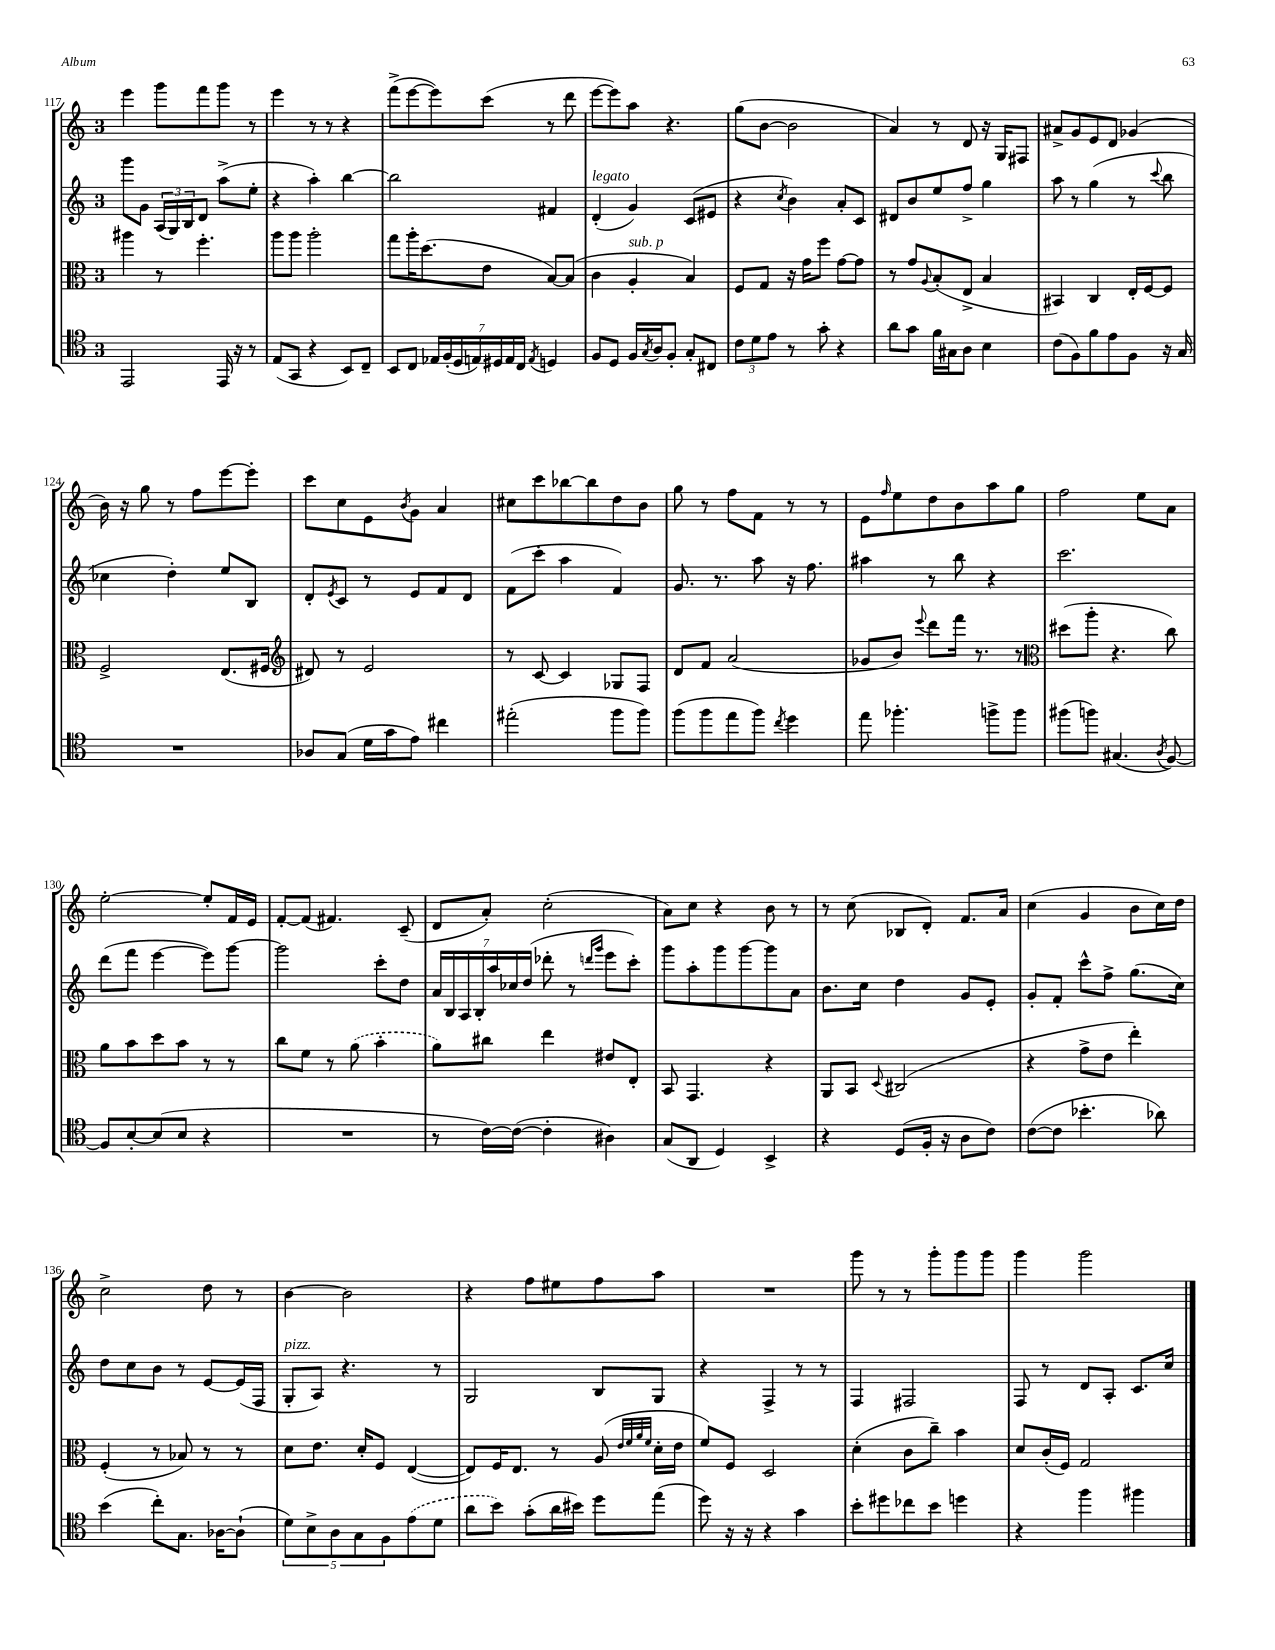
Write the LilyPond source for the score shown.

<<
\new StaffGroup <<
\new Staff = "s0" {
    \clef treble \key c \major \once \override Staff.TimeSignature.style = #'single-digit \time 3/4
    e'''4 g'''8 f'''8 g'''8 r8 |
    e'''4 r8 r8 r4 |
    f'''8->( e'''8~ e'''8) c'''8( r8 d'''8 |
    e'''8~ e'''8) a''8 r4. |
    g''8( b'8~ b'2 |
    a'4) r8 d'8 r16 g16 fis8 |
    ais'8-> g'8 e'8 d'8 ges'4( |
    b'16) r16 g''8 r8 f''8 e'''8~ e'''8-. |
    c'''8 c''8 e'8 \acciaccatura { b'8 } g'8 a'4 |
    cis''8 c'''8 bes''8~ bes''8 d''8 b'8 |
    g''8 r8 f''8 f'8 r8 r8 |
    e'8 \grace { f''16 } e''8 d''8 b'8 a''8 g''8 |
    f''2 e''8 a'8 |
    e''2~-. e''8-. f'16 e'16 |
    f'8~-. f'8( fis'4.) c'8--( |
    d'8 a'8-.) c''2-.( |
    a'8) c''8 r4 b'8 r8 |
    r8 c''8( bes8 d'8-.) f'8. a'16 |
    c''4( g'4 b'8 c''16) d''16 |
    c''2-> d''8 r8 |
    b'4~ b'2 |
    r4 f''8 eis''8 f''8 a''8 |
    R2. |
    g'''8 r8 r8 g'''8-. g'''8 g'''8 |
    g'''4 g'''2 \bar "|." |
}
\new Staff = "s1" {
    \clef treble \key c \major \once \override Staff.TimeSignature.style = #'single-digit \time 3/4
    g'''8 g'8 \tuplet 3/2 { a16( g16) b16 } d'8 a''8->( e''8-. |
    r4 a''4-.) b''4~ |
    b''2 fis'4 |
    d'4-.^\markup { \italic "legato" }( g'4) c'8( eis'8 |
    r4 \acciaccatura { c''8 } b'4) a'8-. c'8 |
    dis'8 b'8 e''8 f''8-> g''4 |
    a''8 r8 g''4( r8 \appoggiatura { c'''8 } b''8 |
    ces''4 d''4-.) e''8 b8 |
    d'8-. \acciaccatura { e'8 } c'8 r8 e'8 f'8 d'8 |
    f'8( c'''8-. a''4 f'4) |
    g'8. r8. a''8 r16 f''8. |
    ais''4 r8 b''8 r4 |
    c'''2. |
    d'''8( f'''8 e'''4~ e'''8) g'''8~ |
    g'''2 c'''8-. d''8 |
    \tuplet 7/4 { a'16 b16 a16 b16-. a''16 ces''16 d''16( } des'''8-. r8 \grace { d'''16 g'''16 } e'''8 c'''8-.) |
    g'''8 a''8-. g'''8 g'''8~ g'''8 a'8 |
    b'8. c''16 d''4 g'8 e'8-. |
    g'8-. f'8-. c'''8-^ f''8-> g''8.( c''16) |
    d''8 c''8 b'8 r8 e'8~ e'16( f16 |
    g8-.^\markup { \italic "pizz." } a8) r4. r8 |
    g2 b8 g8 |
    r4 f4-> r8 r8 |
    f4 fis2 |
    f8 r8 d'8 a8-. c'8. c''16 \bar "|." |
}
\new Staff = "s2" {
    \clef alto \key c \major \once \override Staff.TimeSignature.style = #'single-digit \time 3/4
    ais''4 r8 f''4.-. |
    a''8 a''8 a''2-. |
    g''8 a''16-. d''8.( e'8 b8~) b8( |
    c'4 a4-.^\markup { \italic "sub. p" } b4) |
    f8 g8 r16 g'16 f''8 g'8~ g'8 |
    r8 g'8 \appoggiatura { a8 } b8-.( e8-> b4 |
    bis,4) c4 e16-. f16~ f8 |
    f2-> e8.( fis16 |
    \clef treble dis'8) r8 e'2 |
    r8 c'8~ c'4 ges8 f8 |
    d'8 f'8 a'2( |
    ges'8 b'8) \appoggiatura { e'''8 } d'''8 f'''16 r8. r8 |
    \clef alto dis''8( a''8-. r4. c''8) |
    a'8 b'8 d''8 b'8 r8 r8 |
    c''8 f'8 r8 \once \slurDashed a'8( b'4-. |
    a'8) cis''8 e''4 eis'8 e8-. |
    b,8 g,4. r4 |
    a,8 b,8 \appoggiatura { d8 } cis2( |
    r4 g'8-> e'8 e''4-.) |
    f4-.( r8 bes8) r8 r8 |
    d'8 e'8. d'16-. f8 e4~( |
    e8) f16 e8. r8 a8( \grace { e'32 f'32 a'32 f'32 } d'16-. e'16 |
    f'8) f8 d2 |
    d'4-.( c'8 c''8--) b'4 |
    d'8 c'16-.( f16) g2 \bar "|." |
}
\new Staff = "s3" {
    \clef tenor \key c \major \once \override Staff.TimeSignature.style = #'single-digit \time 3/4
    e,2 e,16 r16 r8 |
    e8( g,8 r4 b,8) c8-- |
    b,8 c8 \tuplet 7/4 { ees16 f16-.( d16 e16) dis16 e16 c16 } \acciaccatura { e8 } d4 |
    f8 d8 f16 \acciaccatura { g8 } a16 f8-. g8-. cis8 |
    \tuplet 3/2 { c'8 d'8 e'8 } r8 g'8-. r4 |
    a'8 g'8 f'16 gis16 a8 b4 |
    c'8( f8) f'8 e'8 f8 r16 g16 |
    R2. |
    aes8 g8( d'16 g'16 e'8) cis''4 |
    eis''2-.( f''8 f''8) |
    f''8( f''8 e''8 f''8) \acciaccatura { c''8 } d''4 |
    e''8 fes''4.-. f''8-> f''8 |
    fis''8( f''8) gis4.( \acciaccatura { a8 } f8~) |
    f8 b8~-. b8( b8 r4 |
    R2. |
    r8 c'16~) c'16~( c'4-. ais4) |
    g8( a,8 d4) b,4-> |
    r4 d8( f16-. r16 a8 c'8) |
    c'8~( c'8 bes'4.-. aes'8) |
    b'4( c''8-.) g8. aes16~ aes8-!( |
    \tuplet 5/4 { d'8) b8-> a8 g8 f8 } \once \slurDashed e'8( d'8 |
    a'8 b'8) g'8-.( a'16 bis'16) d''8 e''8( |
    d''8) r16 r16 r4 g'4 |
    b'8-. dis''8 ces''8 b'8 d''4 |
    r4 f''4 fis''4 \bar "|." |
}
>>
>>
\layout { \context { \Score currentBarNumber = #117 } }
